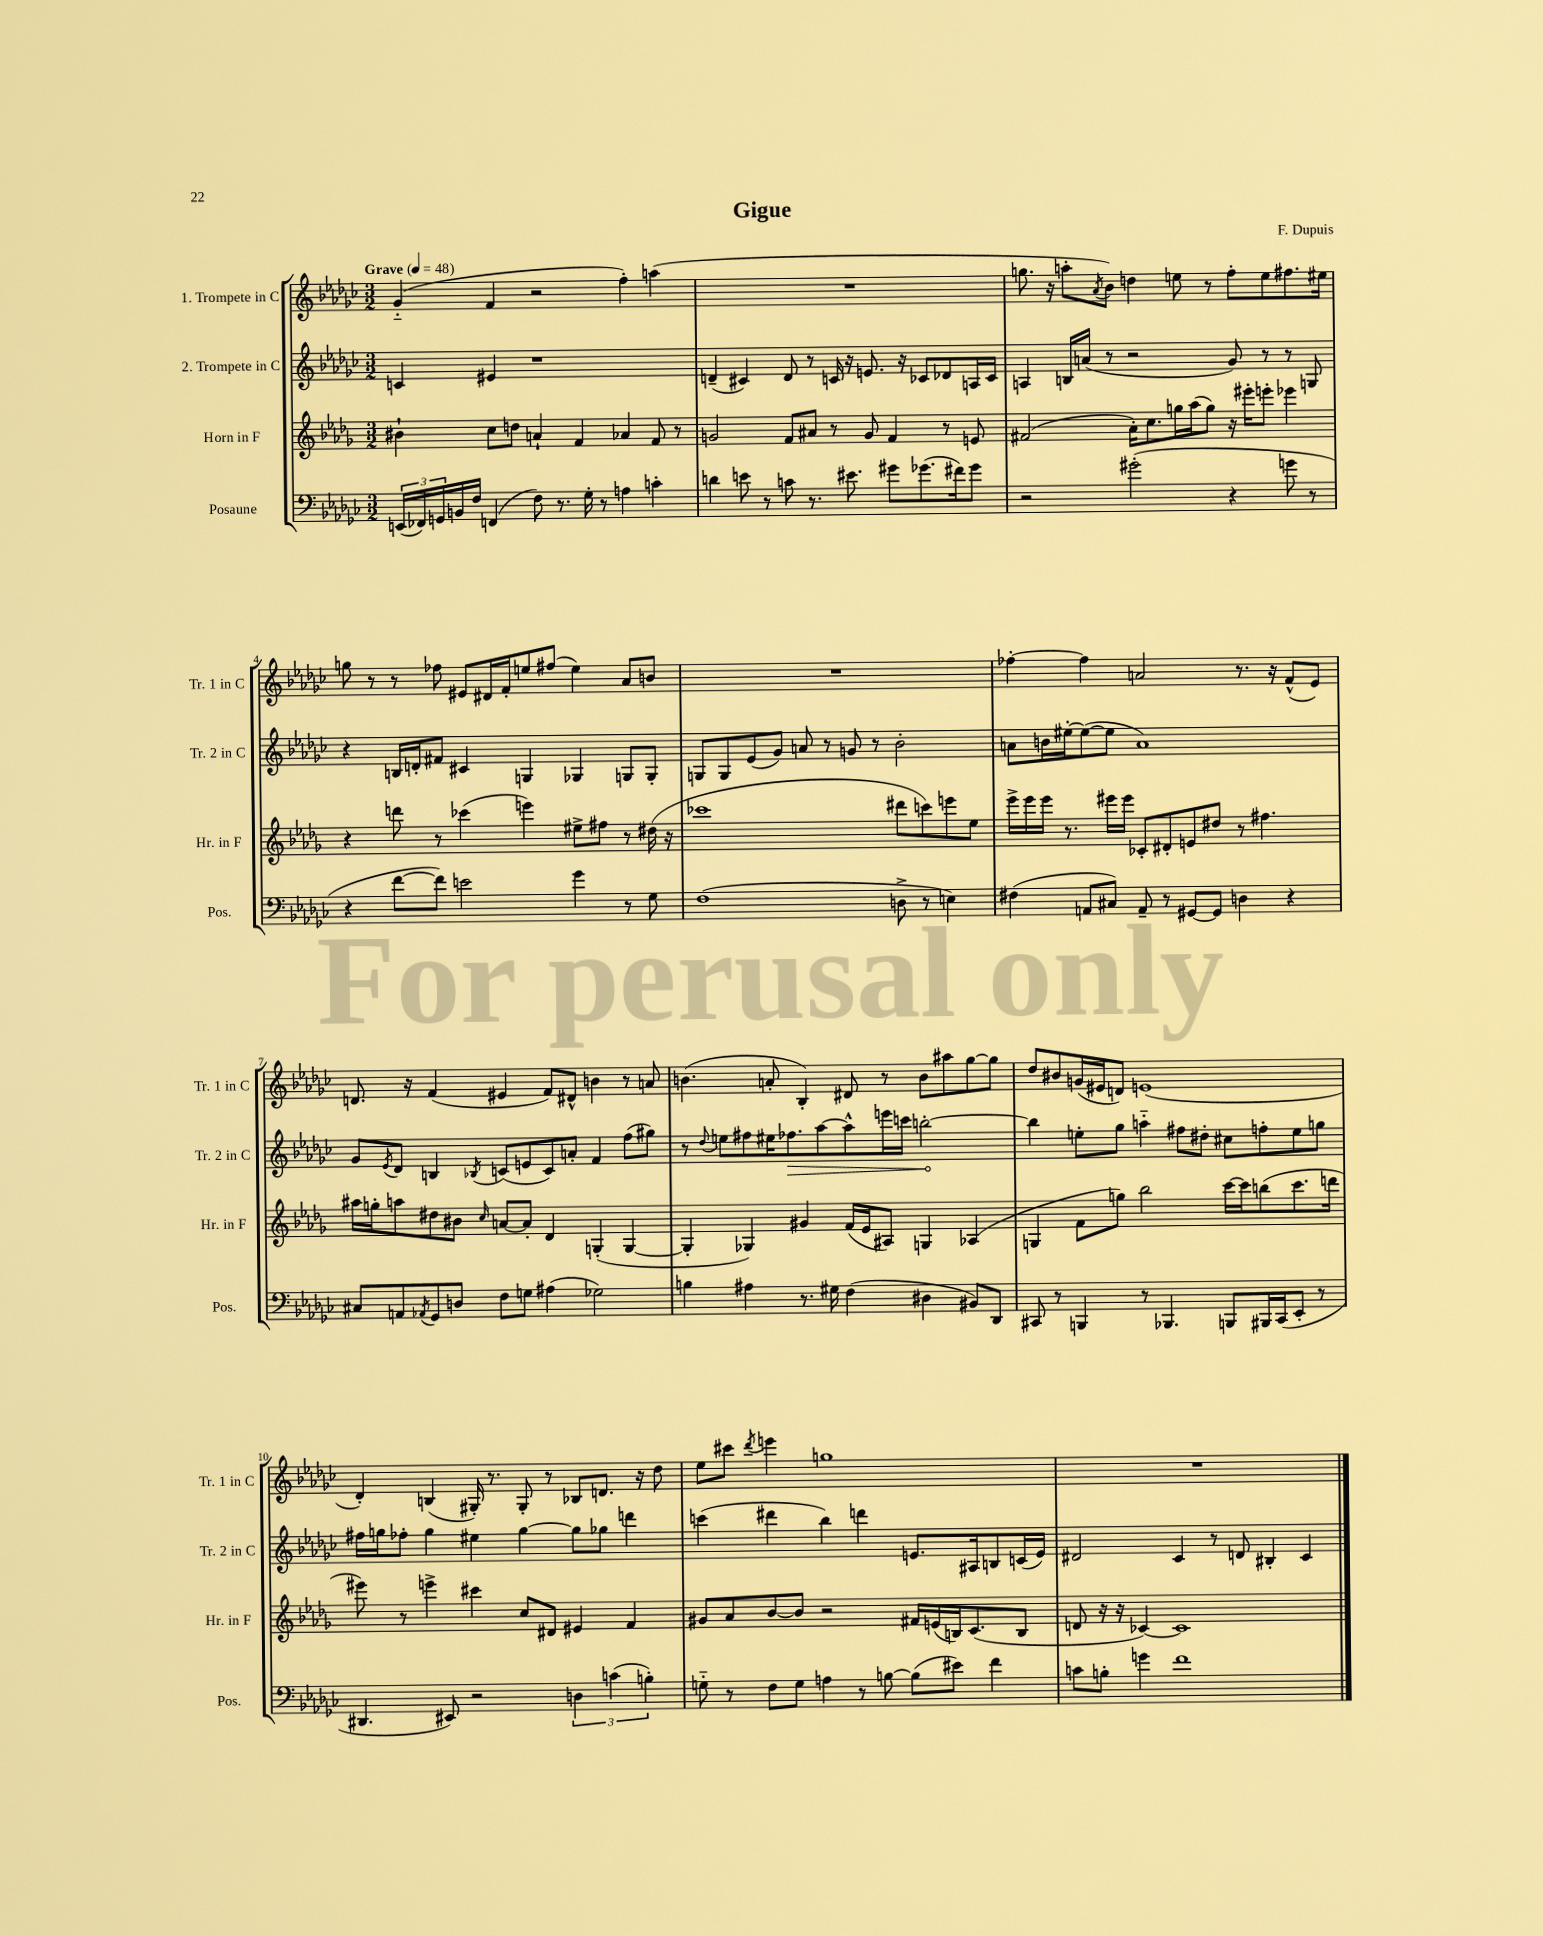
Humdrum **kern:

**kern	**kern	**kern	**dynam	**kern
*part4	*part3	*part2	*part2	*part1
*staff4	*staff3	*staff2	*staff2	*staff1
*I"Posaune	*I"Horn in F	*I"2. Trompete in C	*	*I"1. Trompete in C
*I'Pos.	*I'Hr. in F	*I'Tr. 2 in C	*	*I'Tr. 1 in C
*clefF4	*clefG2	*clefG2	*	*clefG2
*k[b-e-a-d-g-c-]	*k[b-e-a-d-g-]	*k[b-e-a-d-g-c-]	*	*k[b-e-a-d-g-c-]
*M3/2	*M3/2	*M3/2	*	*M3/2
*MM48	*MM48	*MM48	*	*MM48
=1	=1	=1	=1	=1
!	!	!	!	!LO:TX:a:B:t=Grave
(24EEn/LL	4b#X`\	4cn/	.	(4g-/
24FF-X/)	.	.	.	.
24GGn/	.	.	.	.
16BBn/	.	.	.	.
16F/JJ	.	.	.	.
(4FFn/	8cc\L	4e#X/	.	4f/
.	8ddn\J	.	.	.
8F\)	4an`/	1r	.	2r
8.r	.	.	.	.
.	4f/	.	.	.
16G-'\	.	.	.	.
8r	.	.	.	.
4An\	4a-X/	.	.	4ff'\)
4cn'\	8f/	.	.	(4aan\
.	8r	.	.	.
=2	=2	=2	=2	=2
4dn\	2gn/	(4dn~/	.	1.r
8en\	.	4c#X/)	.	.
8r	.	.	.	.
8cn\	8f/L	8d/	.	.
8.r	8a#X/J	8r	.	.
.	8r	16cn/	.	.
8.e#X\	.	16r	.	.
.	8g/	8.en/	.	.
8g#X\L	4f/	.	.	.
.	.	16r	.	.
(8.g-X\	.	8c-X/L	.	.
.	8r	8d-X/	.	.
16f#X\k)	.	.	.	.
8g-\J	8en/	16An/L	.	.
.	.	16c-/JJ	.	.
=3	=3	=3	=3	=3
2r	(2f#X/	4An/	.	8.ggn\
.	.	.	.	16r
.	.	16Bn/LL	.	8aan'\L
.	.	(16an/JJ	.	.
.	.	.	.	8qa-/
.	.	8r	.	8b-\J)
(2g#X'\	16a-'\KL)	2r	.	4ddn\
.	8.cc\	.	.	.
.	16ggn\L	.	.	8een\
.	(16aa-\J	.	.	.
.	8gg\J)	.	.	8r
4r	16r	8g-/)	.	8ff'\L
.	16eee#X'\KL	.	.	.
.	8eeen'\J	8r	.	8ee\
8gn\	4eee-X\	8r	.	8.ff#X\
8r	.	8Gn/	.	.
.	.	.	.	16ee#X\Jk
!!LO:LB:g=z
=4	=4	=4	=4	=4
4r	4r	4r	.	8ggn\
.	.	.	.	8r
[8f\L	8dddn\	16Bn/LL	.	8r
.	.	16dn'/J	.	.
8f\J])	8r	8f#X/J	.	8ff-X\
2en\	(4ccc-X\	4c#X/	.	8e#X/L
.	.	.	.	16d#X/L
.	.	.	.	16f'/J
.	4eeen\)	4Gn/	.	8een/
.	.	.	.	(8ff#X/J
4g-\	8ee#X^\L	4G-X/	.	4ee\)
.	8ff#X\J	.	.	.
8r	8r	8Gn/L	.	8a-/L
8G-\	(16dd#X\	8G'/J	.	8bn/J
.	16r	.	.	.
=5	=5	=5	=5	=5
(1F	1ccc-X	8Gn/L	.	1.r
.	.	8G/	.	.
.	.	(8e-/	.	.
.	.	8g-/J)	.	.
.	.	8an/	.	.
.	.	8r	.	.
.	.	8gn/	.	.
.	.	8r	.	.
8Dn^\	8ddd#X\L	2b-'\	.	.
8r	8cccn\)	.	.	.
4En\)	8eeen\	.	.	.
.	8ee-\J	.	.	.
=6	=6	=6	=6	=6
(4F#X\	16eee-^\LL	8an\L	.	[4ff-X'\
.	16eee-\	.	.	.
.	16eee-\JJ	16bn\L	.	.
.	8.r	[16ee#X'\J	.	.
8AAn/L	.	(8ee#\_	.	4ff-\]
8C#X/J)	16eee#X\LL	8ee#\J]	.	.
.	16eee#\JJ	.	.	.
8AA~/	8c-X'/L	1a)	.	2an/
8r	8d#X'/	.	.	.
[8GG#X/L	8en/	.	.	.
8GG#/J]	8dd#X/J	.	.	.
4Dn\	8r	.	.	8.r
.	4.ff#X\	.	.	.
.	.	.	.	16r
4r	.	.	.	(8f^^/L
.	.	.	.	8e-/J)
!!LO:LB:g=z
=7	=7	=7	=7	=7
8C#X/L	16aa#X\LL	8g-/L	.	8.dn/
.	16ggn'\J	.	.	.
.	.	8qe-/	.	.
8AAn/	8aan\	8d-/J	.	.
.	.	.	.	16r
8qAA-X/	.	.	.	.
8GG-/	8dd#X\	4Bn/	.	(4f/
8Dn/J	8b#X\J	.	.	.
.	16qqcc/	8qB-X/	.	.
8F\L	[8an/L	(8cn/L	.	4e#X/
8Gn\J	8a'/J]	8en/	.	.
(4A#X\	4d-/	8c/)	.	8f/L)
.	.	8an'/J	.	8d#X^^/J
2G-X\)	(4Gn'/	4f/	.	4bn\
.	[4G/	(8ff\L	.	8r
.	.	8gg#X\J)	.	8an/
=8	=8	=8	=8	=8
4Bn\	4G'/]	8r	.	(4.bn\
.	.	8qqdd-/	.	.
.	.	8een\L	.	.
4A#X\	4G-X/)	8ff#X\	.	.
.	.	16ee#X\K	.	8an'/
!	!	!	!LO:HP:b	!
.	.	8.ff-X\	>	.
8.r	4g#X/	.	.	4B-'/)
.	.	[8aa-\	.	.
16G#X\	.	.	.	.
(4F\	(16f/LL	8aa-^^\]	.	8d#X/
.	16e-/J	.	.	.
.	8A#X/J)	16eeen\L	.	8r
.	.	16cccn\JJ	.	.
4D#X\	4Gn/	[2bbn'\	.	8b\L
.	.	.	.	8aa#X\
8BB#X/L)	(4A-X/	.	.	[8gg-\
8DD-/J	.	.	.	8gg-\J]
.	.	.	]	.
=9	=9	=9	=9	=9
8CC#X/	4Gn/	4bb\]	.	8dd-/L
8r	.	.	.	8b#X/
4BBBn/	8f\L	8een'\L	.	(16gn/L
.	.	.	.	16e#X/J
.	8ggn\J)	8gg-\J	.	8dn/J)
8r	2bb-\	4aan\	.	(1en
4.BBB-X/	.	.	.	.
.	.	8ff#X\L	.	.
.	.	8dd#X'\J	.	.
8BBBn/L	[16ccc\LL	8cc#X\L	.	.
.	16ccc\J]	.	.	.
16BBB#X/L	(8bbn\	8ffn'\	.	.
(16CC#/J	.	.	.	.
8EE-'/J	8.ccc\	8ee\	.	.
8r	.	8ggn\J	.	.
.	16dddn\Jk	.	.	.
!!LO:LB:g=z
=10	=10	=10	=10	=10
4.DD#X/	8eee#X\)	16ff#X\LL	.	4d-'/)
.	.	16ggn\J	.	.
.	8r	8ff-X'\J	.	.
.	4eeen^\	4gg\	.	(4Bn/
8EE#X/)	.	.	.	.
2r	4ccc#X\	4ee#X\	.	16G#X'/)
.	.	.	.	8.r
.	8cc/L	[4gg\	.	8G#'/
.	8d#X/J	.	.	8r
6Dn\	4e#X/	8gg\L]	.	8B-X/L
.	.	8gg-X\J	.	8.dn/J
(6cn\	.	.	.	.
.	4f/	4dddn\	.	.
.	.	.	.	16r
6Bn'\)	.	.	.	.
.	.	.	.	8dd-\
=11	=11	=11	=11	=11
8Gn\	8g#X/L	(4cccn\	.	8ee-\L
8r	8a-/	.	.	8ccc#X\J
.	.	.	.	8qddd-/
8F\L	[8b-/	4ddd#X\	.	4eeen\
8G\J	8b-/J]	.	.	.
4An\	2r	4bb-\)	.	1ggn
8r	.	4dddn\	.	.
[8Bn\	.	.	.	.
(8B\L]	16f#X/LL	8.en/L	.	.
.	(16en/	.	.	.
8e#X\J)	16Bn/J)	.	.	.
.	(8.c/	16A#X/k	.	.
4f\	.	8Bn/	.	.
.	8B/J	(16cn/L	.	.
.	.	16e/JJ)	.	.
=12	=12	=12	=12	=12
8cn\L	8dn/	2d#X/	.	1.r
8Bn'\J	16r	.	.	.
.	16r	.	.	.
4gn\	[4c-X/)	.	.	.
1f	1c-]	4c-/	.	.
.	.	8r	.	.
.	.	8dn/	.	.
.	.	4B#X'/	.	.
.	.	4c-/	.	.
==	==	==	==	==
*-	*-	*-	*-	*-
